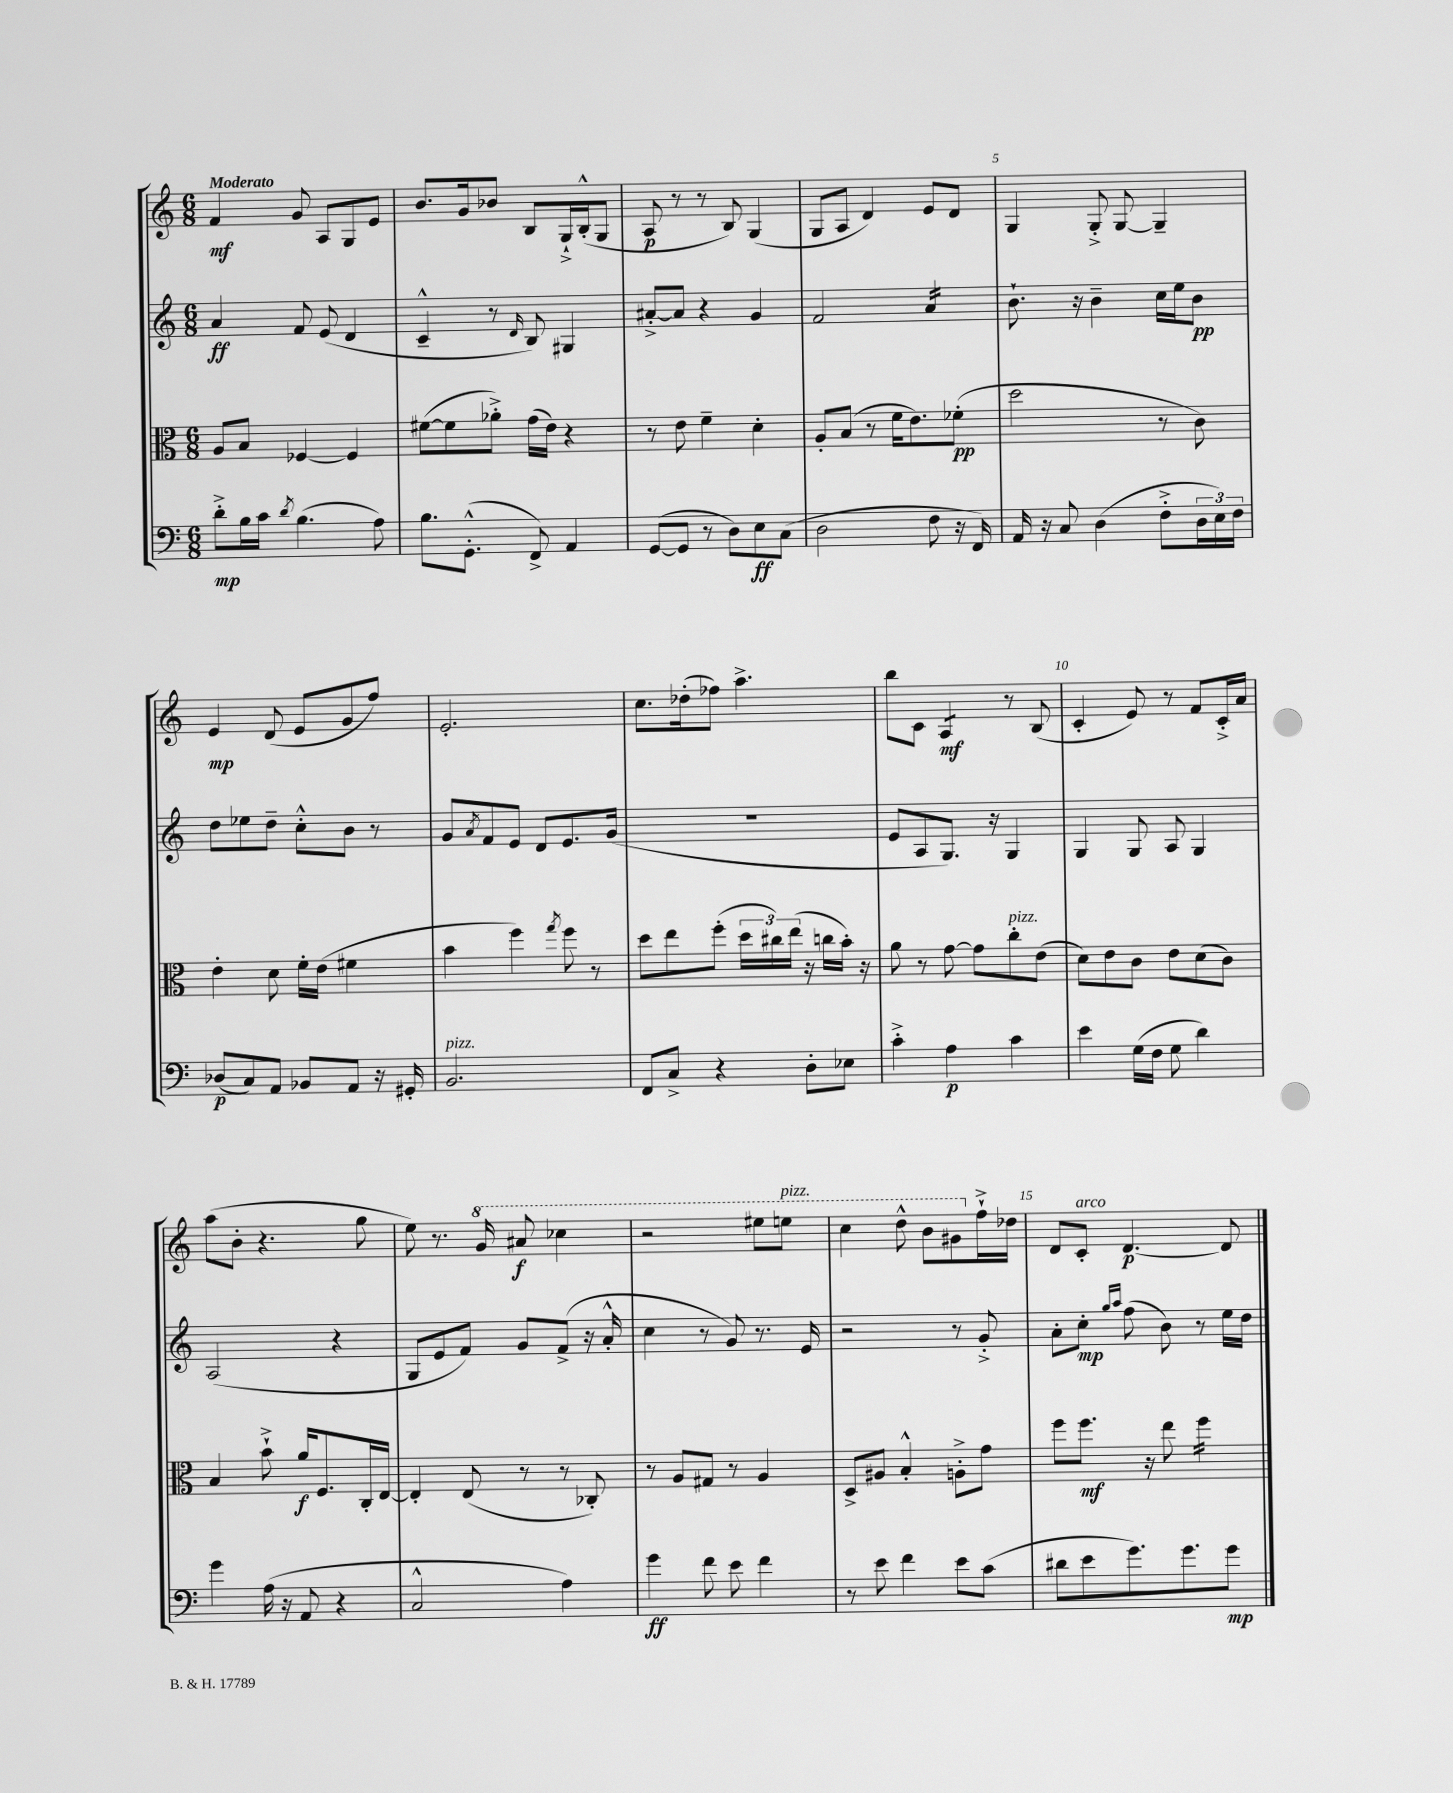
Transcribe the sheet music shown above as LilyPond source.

<<
\new StaffGroup <<
\new Staff = "s0" {
    \clef treble \key c \major \numericTimeSignature \time 6/8 \tempo "Moderato"
    f'4\mf g'8 a8 g8 e'8 |
    b'8. g'16 bes'8 b8 g16-!-> b16-.-^( g8 |
    a8\p r8 r8 b8) g4( |
    g8 a8 d'4) e'8 d'8 |
    g4 g8-.-> g8~ g4-- |
    e'4\mp d'8( e'8 g'8 f''8) |
    e'2.-. |
    c''8. des''16-.( fes''8) a''4.-> |
    b''8 c'8 a4:8\mf r8 b8( |
    c'4-. e'8) r8 f'8 c'16-.-> a'16 |
    a''8( b'8-. r4. g''8 |
    e''8) r8. \ottava #1 g''16 ais''8\f ces'''4 |
    r2 eis'''8 e'''8^\markup { \italic "pizz." } |
    c'''4 d'''8-^ b''8 gis''8 \ottava #0 f''16-!-> des''16 |
    d'8 c'8-.^\markup { \italic "arco" } d'4.~\p d'8 \bar "|." |
}
\new Staff = "s1" {
    \clef treble \key c \major \numericTimeSignature \time 6/8
    a'4\ff f'8 e'8( d'4 |
    c'4---^ r8 \grace { d'16 } b8) gis4 |
    ais'8~-.-> ais'8 r4 g'4 |
    f'2 a'4:16 |
    b'8.-! r16 b'4-- c''16 e''16 b'8\pp |
    d''8 ees''8 d''8-- c''8-.-^ b'8 r8 |
    g'8 \acciaccatura { a'8 } f'8 e'8 d'8 e'8. g'16( |
    R2. |
    e'8 a8 g8.) r16 g4 |
    g4 g8 a8 g4 |
    a2( r4 |
    g8 e'8 f'8) g'8 f'8->( r16 a'16-.-^ |
    c''4 r8 g'8) r8. e'16 |
    r2 r8 g'8-.-> |
    a'8-. c''8-.\mp \grace { g''16 a''16 } f''8( b'8) r8 e''16 d''16 \bar "|." |
}
\new Staff = "s2" {
    \clef alto \key c \major \numericTimeSignature \time 6/8
    a8 b8 fes4~ fes4 |
    fis'8~( fis'8 aes'8-.->) g'16( e'16) r4 |
    r8 e'8 f'4-- d'4-. |
    a8-. b8( r8 f'16 e'8.) fes'8-.\pp( |
    d''2 r8 c'8) |
    e'4-. d'8 f'16-. e'16( fis'4 |
    b'4 f''4) \acciaccatura { g''8 } f''8 r8 |
    d''8 e''8 f''8-.( \tuplet 3/2 { d''16 cis''16) e''16( } r16 c''16 b'16-.) r16 |
    a'8 r8 g'8~ g'8 c''8-.^\markup { \italic "pizz." } e'8( |
    d'8) e'8 c'8 e'8 d'8( c'8) |
    b4 b'8-!-> a'16\f f8. c16-. e16~ |
    e4-. e8( r8 r8 ces8-.) |
    r8 a8 gis8 r8 a4 |
    d8-> ais8 b4-.-^ a8-.-> g'8 |
    f''8 f''8.\mf r16 e''8 f''4:16 \bar "|." |
}
\new Staff = "s3" {
    \clef bass \key c \major \numericTimeSignature \time 6/8
    d'8-.->\mp b16 c'16 \acciaccatura { d'8 } b4.( a8) |
    b8. g,8.-.-^( f,8->) a,4 |
    g,8~( g,8 r8 d8) e8\ff c8( |
    d2 f8 r16 f,16) |
    a,16 r16 c8 d4( f8-.-> \tuplet 3/2 { d16 e16) f16 } |
    des8\p( c8) a,8 bes,8 a,8 r16 gis,16-. |
    b,2.^\markup { \italic "pizz." } |
    f,8 c8-> r4 d8-. ees8 |
    c'4-.-> a4\p c'4 |
    e'4 g16( f16 g8 d'4) |
    g'4 a16( r16 a,8 r4 |
    c2-^ a4) |
    g'4\ff f'8 e'8 f'4 |
    r8 e'8 f'4 e'8 c'8( |
    dis'8 e'8 g'8.) g'8. g'8\mp \bar "|." |
}
>>
>>
\layout { \context { \Score \override BarNumber.break-visibility = ##(#f #t #t) barNumberVisibility = #(every-nth-bar-number-visible 5) } }
